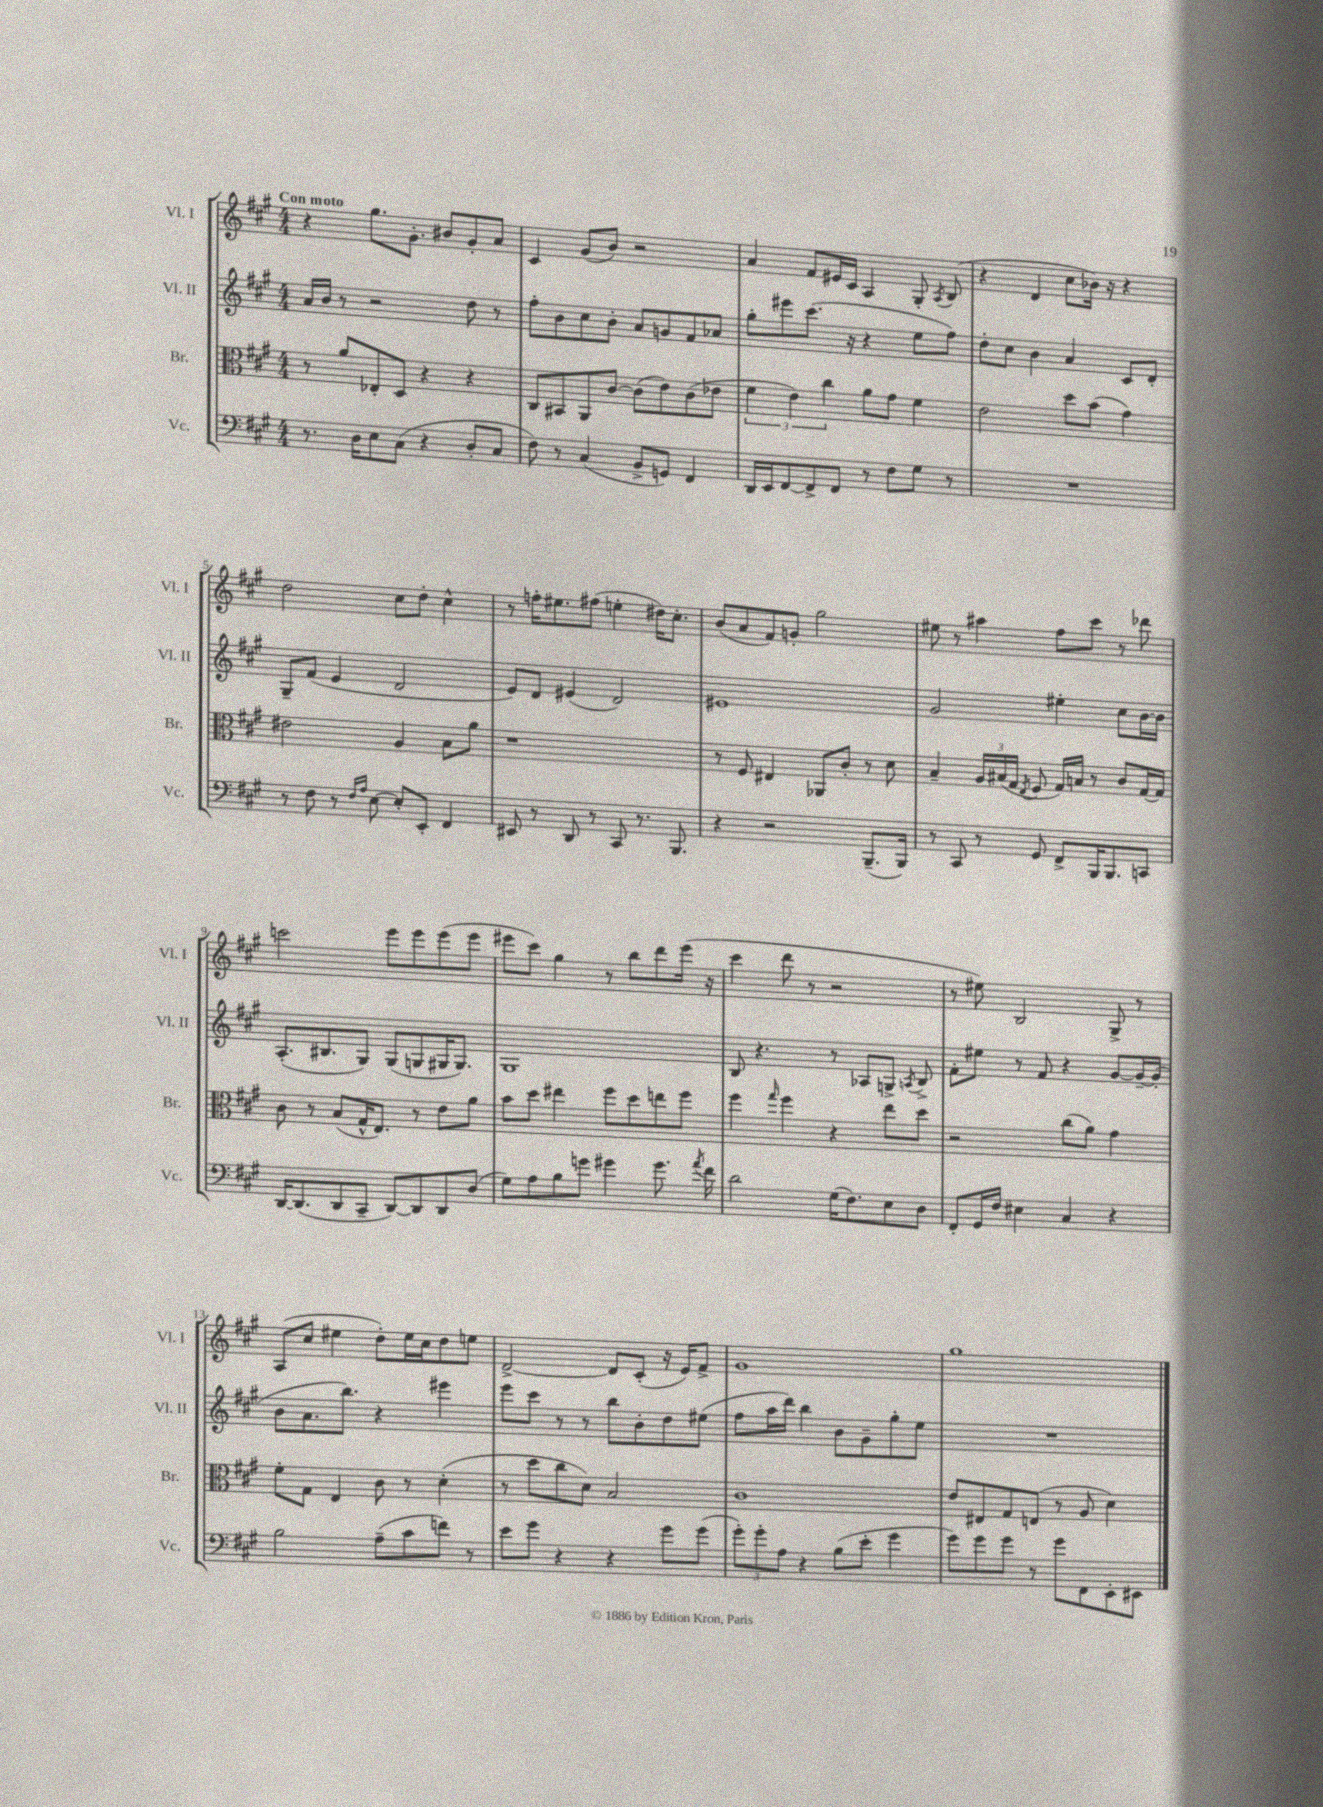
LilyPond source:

<<
\new StaffGroup <<
\new Staff = "s0" \with { instrumentName = "Vl. I" shortInstrumentName = "Vl. I" } {
    \clef treble \key a \major \numericTimeSignature \time 4/4 \tempo "Con moto"
    \autoBeamOff r4 gis''8.[ gis'8.]-. bis'8[ gis'8-. a'8] |
    cis'4 gis'8[( b'8]) r2 |
    a'4 fis'8[ eis'16 cis'16] a4 gis8-. \acciaccatura { a8 } b8( |
    r4 d'4 cis''8[ bes'16]) r16 r4 |
    d''2 cis''8[ d''8]-. cis''4-^ |
    r8 f''16[-. eis''8. fis''8]( e''4-. dis''16[) cis''8.]-. |
    b'8[( a'8 fis'8) g'8]-. gis''2 |
    eis''8 r8 ais''4 fis''8[ cis'''8] r8 des'''8 |
    c'''2 e'''8[ e'''8 e'''8( e'''8] |
    eis'''8[ cis'''8]) gis''4 r8 b''8[ d'''8 eis'''16]( r16 |
    cis'''4 d'''8 r8 r2 |
    r8 eis''8) b2 gis8-> r8 |
    a8[( cis''8] eis''4 d''8[-.) eis''16 cis''16 d''8 e''8] |
    d'2~-> d'8[ cis'8]-.( r16 e'16[) fis'8]-> |
    gis'1 |
    gis''1 \bar "|." |
}
\new Staff = "s1" \with { instrumentName = "Vl. II" shortInstrumentName = "Vl. II" } {
    \clef treble \key a \major \numericTimeSignature \time 4/4
    \autoBeamOff a'16[ b'16] r8 r2 d''8 r8 |
    fis''8[-. b'8 cis''8 b'8]-. a'8[ g'8 fis'8 aes'8] |
    gis''8[-. eis'''8 cis'''8.]( r16 r4 e''8[ fis''8]) |
    d''8[-. cis''8] b'4 a'4 cis'8[ d'8]-. |
    gis8[-- fis'8]( e'4 d'2 |
    e'8[) d'8] eis'4( d'2) |
    eis'1 |
    gis'2 eis''4-. cis''8[ b'16~ b'16] |
    a8.[-.( bis8. gis8]) gis8[( g8 gis16 gis8.]) |
    gis1 |
    b8 r4. r8 aes8[ g8]-> \acciaccatura { a8 } b8-> |
    fis'8[-. eis''8] r8 fis'8 r4 gis'8[~ gis'16~-- gis'16]-.( |
    b'8[ a'8. b''8.]) r4 eis'''4 |
    e'''8[ cis'''8] r8 r8 b''8[ b'8-. d''8 eis''8]( |
    fis''8[ a''16 d'''16]) b''4 b'8[ gis'8-- gis''8-. e''8] |
    R1 \bar "|." |
}
\new Staff = "s2" \with { instrumentName = "Br." shortInstrumentName = "Br." } {
    \clef alto \key a \major \numericTimeSignature \time 4/4
    \autoBeamOff r8 a'8[ ees8-. d8] r4 r4 |
    cis8[ bis,8 a,8 cis'8]~ cis'8[( e'8) cis'8( ees'8] |
    \tuplet 3/2 { fis'4 e'4) cis''4 } a'8[ gis'8] fis'4 |
    e'2 d''8[ b'8]( gis'4) |
    eis'2 a4 b8[ a'8] |
    r1 |
    r8 fis8 eis4 aes,8[ cis'8]-. r8 d'8 |
    b4-- \tuplet 3/2 { a16[ bis16( gis16] } \acciaccatura { e8 } fis8 gis16[) b16] r8 cis'8[ gis16~ gis16] |
    cis'8 r8 b8[( gis16-^ e8.]) r8 e'8[ a'8] |
    b'8[ d''8] eis''4 fis''8[ d''8 e''8 fis''8] |
    fis''4 \grace { gis''16 } fis''4 r4 e''8[ d''8] |
    r2 cis''8[( a'8]) gis'4 |
    fis'8[-. gis8] e4 cis'8 r8 d'4-.( |
    r8 d''8[ cis''8 d'8]) b2 |
    cis'1 |
    e'8[ eis8 gis8 e8]( r8 a8 d'4) \bar "|." |
}
\new Staff = "s3" \with { instrumentName = "Vc." shortInstrumentName = "Vc." } {
    \clef bass \key a \major \numericTimeSignature \time 4/4
    \autoBeamOff r8. d16[ e8 cis8]( r4 d8[-. cis8] |
    fis8) r8 cis4( b,8[-> g,8]) fis,4 |
    d,16[ e,16 fis,8~ fis,8-> fis,8] r8 fis8[ gis8] r8 |
    R1 |
    r8 fis8 r8 \grace { fis16[ a16] } e8~ e8[-. e,8]-. fis,4 |
    eis,8 r8 d,8 r8 cis,8 r8. b,,8. |
    r4 r2 b,,8.[--( b,,16]) |
    r8 cis,8 r8 gis,8 fis,8[-> b,,16 b,,8. c,8] |
    d,16[~ d,8.( d,8 cis,8]-- d,8[~) d,8 d,8 d8]( |
    gis8[) a8 b8 g'8] gis'4 gis'8. \acciaccatura { a'8 } fis'16 |
    d'2 gis16[( fis8.) e8 d8] |
    fis,8[-. gis,16 fis16] eis4 cis4 r4 |
    b2 a8[--( cis'8 f'8]) r8 |
    e'8[ gis'8] r4 r4 gis'8[ gis'8]( |
    \tuplet 3/2 { gis'8[-.) gis'8-. a8] } r4 b8[( e'8]-. gis'4 |
    gis'8[) gis'8 gis'8] r8 gis'8[ fis,8 e,8-. eis,8] \bar "|." |
}
>>
>>
